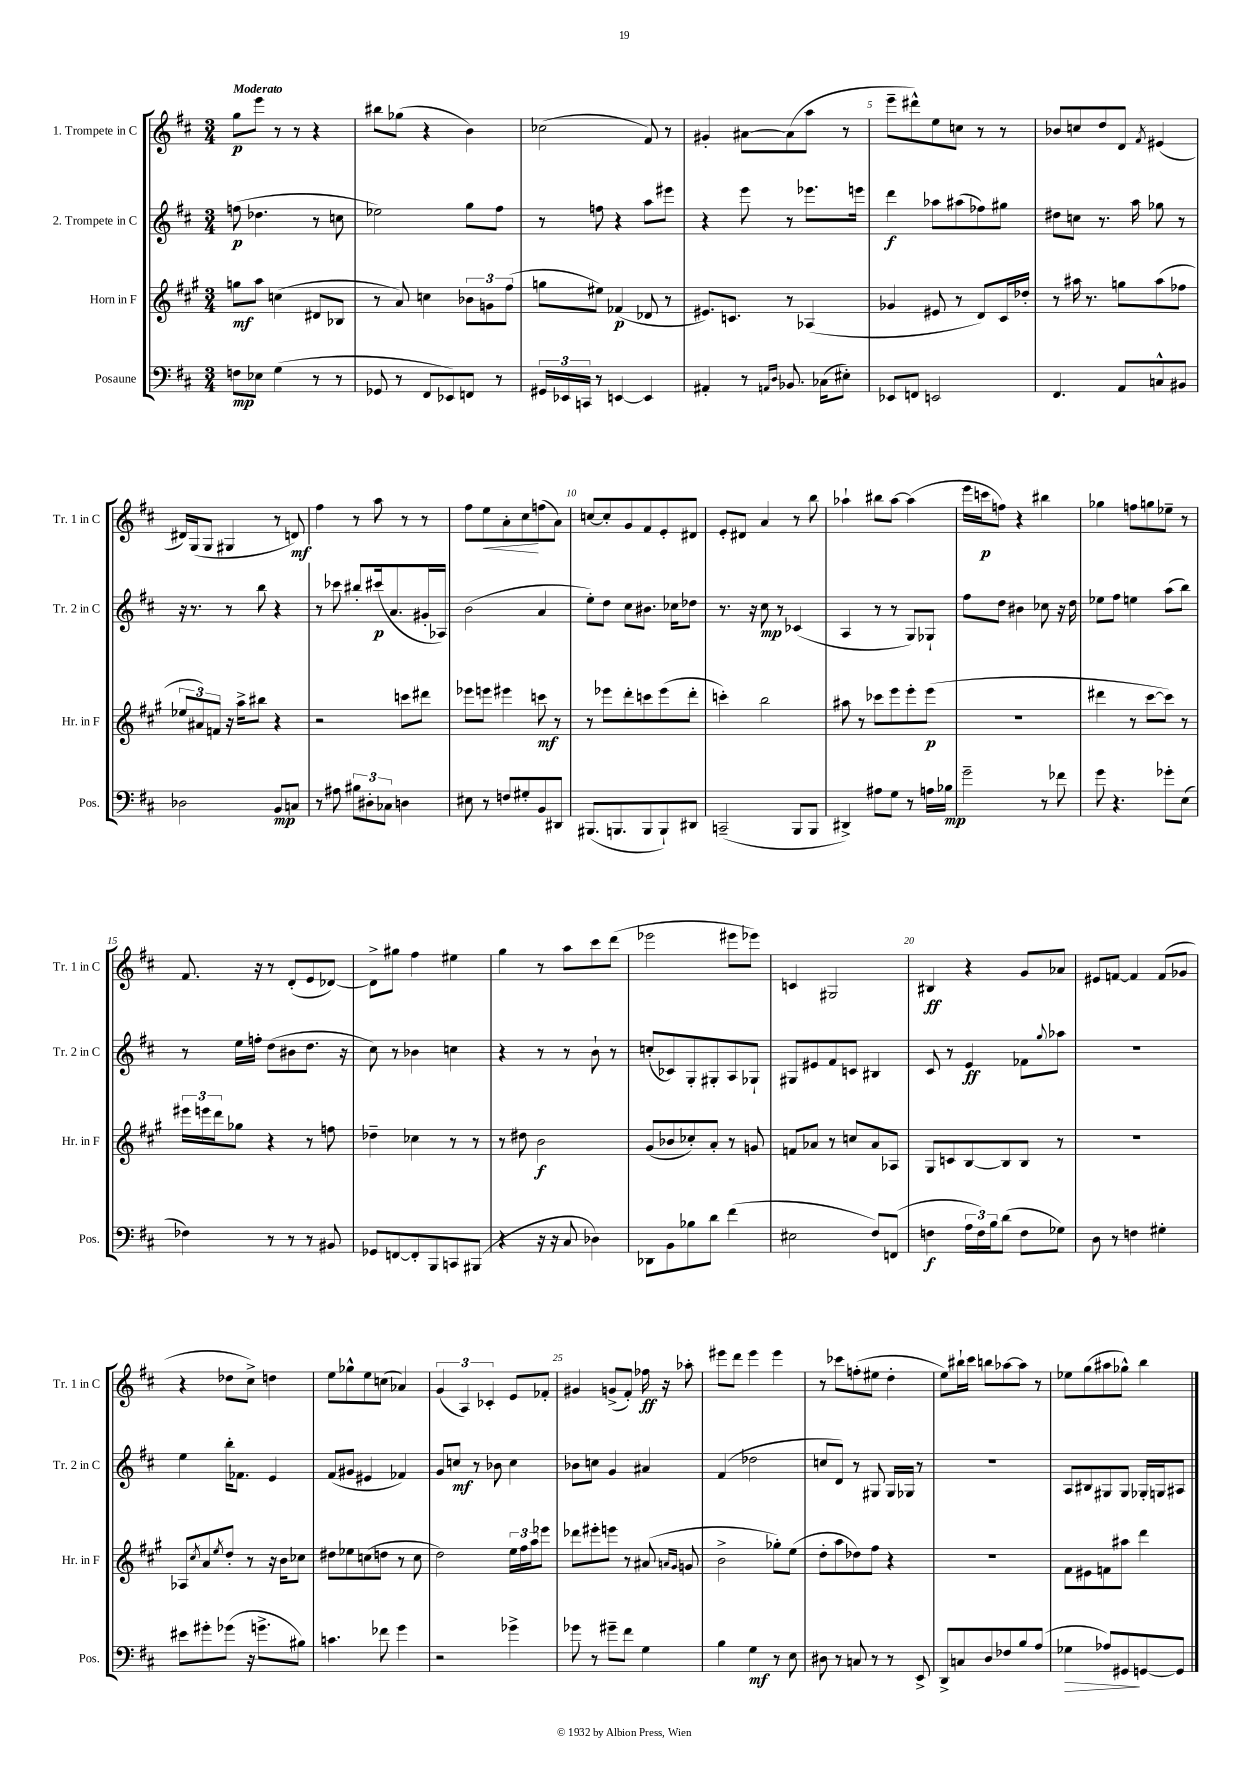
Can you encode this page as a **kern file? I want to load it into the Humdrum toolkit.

**kern	**kern	**kern	**kern
*staff4	*staff3	*staff2	*staff1
*clefF4	*clefG2	*clefG2	*clefG2
*k[f#c#]	*k[f#c#g#]	*k[f#c#]	*k[f#c#]
*M3/4	*M3/4	*M3/4	*M3/4
8F\L	8gg\L	(8ff\	8gg\L
8E-\J	8aa\J	4.dd-\	8eee\J
(4G\	(4cc\	.	8r
.	.	.	8r
8r	8d#/L	8r	4r
8r	8B-/J	8cc\	.
=	=	=	=
8GG-/	8r	2ee-\)	8bb#\L
8r	8a/)	.	(8gg-\J
8FF#/L	4cc\	.	4r
8EE-/)	.	.	.
8FF/J	12b-\L	8gg\L	4b\)
.	12g\	.	.
8r	.	8ff#\J	.
.	(12ff#\J	.	.
=	=	=	=
24GG#/LL	8gg\L	8r	(2cc-\
24EE-/	.	.	.
24CC/JJ	.	.	.
8r	8ee#\J)	8ff\	.
[4EE/	(4f-/	4r	.
4EE/]	8d-/	8aa\L	8f#/)
.	8r	8eee#\J	8r
=	=	=	=
4AA#'/	8.e#/L)	4r	4g#'/
.	8.c/J	.	.
8r	.	8eee\	[8a#\L
16qqAA/LL	.	.	.
16qqD/JJ	.	.	.
8.BB-/	8r	8r	(8a#\]
.	(4A-/	8.eee-\L	8aa\J
(16C-\LK	.	.	.
8E#'\J)	.	.	8r
.	.	16eee\Jk	.
=	=	=	=
8EE-/L	4g-/	4ddd\	8eee~\L
8FF/J	.	.	8ddd#^^\)
2EE/	8e#/	8aa-\L	8ee\
.	8r	(8aa#\	8cc\J
.	8d/L)	8ff-\)	8r
.	16c#/L	8gg#\J	8r
.	16dd-'/JJ	.	.
=	=	=	=
4.FF#/	8r	8dd#\L	8b-/L
.	16aa#\	8cc\J	8cc/
.	8.r	.	.
.	.	8.r	8dd/
8AA/L	8gg\L	.	8d/J
.	.	16aa\	.
.	.	.	8qf#/
8C^^/	(8aa#\	8gg-\	(4e#/
8BB#/J	8ff-\J	8r	.
=	=	=	=
2D-\	12ee-/L	16r	16d#/LL)
.	.	8.r	(16G/J
.	12a#/)	.	.
.	.	.	8G/J
.	12f/J	.	.
.	16r	8r	4G#/
.	16aa^\LK	.	.
.	8bb#\J	8bb\	.
8BB/L	4r	4r	8r
8C/J	.	.	8d/)
=	=	=	=
8r	2r	8r	4ff#\
8A#\	.	8ccc-\	.
12B#\L	.	8bb#'/L	8r
12D#'\	.	.	.
.	.	(16ccc#/k	8aa\
12C-\J	.	.	.
.	.	8.a/	.
4D\	8ccc\L	.	8r
.	8ddd#\J	16g#'/L	8r
.	.	16A-/JJ)	.
=	=	=	=
8E#\	8eee-\L	(2b\	8ff#\L
8r	8eee\J	.	8ee\
8F/L	4eee#\	.	8a'\
8G#'/	.	.	8cc#\
8BB/	8ccc\	4a/	(8ff\
8DD#/J	8r	.	8a\J)
=	=	=	=
(8.BBB#/L	8r	8ee'\L)	[8cc/L
.	8eee-\L	8dd\J	8cc'/]
8.BBB/	.	.	.
.	8ddd'\	8cc#\L	8g/
8BBB/	8ccc\	8.b#\J	8f#/
8BBB`/)	(8eee-\	.	8e'/
.	.	16cc-\LK	.
8DD#/J	8ddd'\J	8dd-\J	8d#/J
=	=	=	=
(2CC~/	4ccc'\)	8.r	8e'/L
.	.	.	8d#/J
.	.	16r	.
.	2bb\	8cc#\	4a/
.	.	8r	.
8BBB/L	.	(4c-/	8r
8BBB/J	.	.	8bb\
=	=	=	=
4DD#^/)	8aa#\	4A/	4aa-`\
.	8r	.	.
8A#\L	8ccc-\L	8r	8bb#\L
8G\J	8eee\	8r	[8aa-\J
8r	8eee'\	8G/L)	(4aa-\]
16A\LL	(8eee\J	8G-`/J	.
16B-\JJ	.	.	.
=	=	=	=
2g~\	2.r	8ff#\L	16eee\LL
.	.	.	16ccc\J
.	.	8dd\J	8ff\J)
.	.	4b#\	4r
8r	.	8cc-\	4bb#\
8f-\	.	16r	.
.	.	16dd\	.
=	=	=	=
8g\	4ddd#\	8ee-\L	4gg-\
4.r	.	8ff#\J	.
.	8r	4ee\	8ff\L
.	[8ccc#\L	.	8gg\
8g-'\L	8ccc#\]J)	(8aa\L	8ee-~\J
(8E\J	8r	8bb\J)	8r
=	=	=	=
4F-\)	24eee#\LL	8r	8.f#/
.	24eee\	.	.
.	24ddd\J	.	.
.	8gg-\J	16ee\LL	.
.	.	16ff'\JJ	16r
8r	4r	(8dd\L	8r
8r	.	8b#\	(8d'/L
8r	8r	8.dd\J	8e/
8BB#/	8ff\	.	[8d-/J)
.	.	16r	.
=	=	=	=
8GG-/L	4dd-~\	8cc#\)	8d-^\]L
[8FF/	.	8r	8gg#\J
8FF'/]	4cc-\	4b-\	4ff#\
8BBB/	.	.	.
8CC/	8r	4cc\	4ee#\
(8BBB#/J	8r	.	.
=	=	=	=
4r	8r	4r	4gg\
.	8dd#\	.	.
16r	2b\	8r	8r
16r	.	.	.
8C#/	.	8r	8aa\L
4D-\)	.	8b`\	8ccc#\
.	.	8r	(8ddd\J
=	=	=	=
8DD-\L	(8g#/L	(8cc'/L	2eee-\
8BB\	8b-/	8c-/)	.
8B-\	8cc-'/)	8G'/	.
8d\J	8a'/J	8G#'/	.
(4f#\	8r	8A/	8eee#\L
.	8g/	8G-`/J	8eee-\J)
=	=	=	=
2E#\	8f/L	8G#/L	4c/
.	8a-/J	8e#/	.
.	8r	8f#/	2G#/
.	8cc/L	8c/J	.
8F#/L)	8a-/	4B#/	.
(8FF/J	8A-/J	.	.
=	=	=	=
4F\	8G#/L	8c#/	4B#/
.	8c/	8r	.
24A\LL	[8B/	4e/	4r
24F\)	.	.	.
24B\J	.	.	.
(8d\J	8B/]	.	.
8F\L	8B/J	8f-\L	8g/L
.	.	8qqgg/	.
8G-\J)	8r	8aa-\J	8a-/J
=	=	=	=
8D\	2.r	2.r	8e#/L
8r	.	.	[8f/J
4F\	.	.	4f/]
4G#'\	.	.	(8f/L
.	.	.	8g-/J
=	=	=	=
8e#\L	8A-/L	4ee\	4r
.	8qcc#/	.	.
8g#'\	8a/	.	.
.	8qee/	.	.
(8g-\J	8dd'/J	16bb'\LK	8dd-\L
.	.	8.f-\J	.
16r	8r	.	8cc#^\J)
8.g^\L	.	.	.
.	16r	4e/	4dd\
.	16b\LK	.	.
8B#\J)	8cc-\J	.	.
=	=	=	=
4.c\	8dd#\L	(8f#/L	8ee\L
.	8ee-\	8g#/J	8gg-^^\
.	(8cc\	4e#/	8ee\
8f-\	8dd\J	.	(8cc\J
4g\	8r	4f-/)	4a-/)
.	8cc\	.	.
=	=	=	=
2r	2dd\)	8g/L	(6g/
.	.	8cc/J	.
.	.	.	6A/)
.	.	8r	.
.	.	.	6c-'/
.	.	8b-\	.
4g-^\	24ee\LL	4cc\	8e/L
.	24ff#\	.	.
.	24aa\J	.	.
.	8eee-\J	.	8f-'/J
=	=	=	=
8g-\	8ddd-\L	8b-\L	4g#/
8r	8eee#'\	8cc\J	.
8g#~\L	8eee\J	4g/	(8g^/L
8f#\J	8r	.	8f#'/J)
4G\	(8a#/	4a#/	16ff-\
.	.	.	16r
.	16qqa/LL	.	.
.	16qqg#/JJ	.	.
.	8g/	.	8aa-'\
=	=	=	=
4B\	2b^\	(4f#/	8eee#\L
.	.	.	8ddd\J
4G\	.	2dd-\	4eee#\
8r	8gg-'\L)	.	4eee#\
8E\	(8ee\J	.	.
=	=	=	=
8D#\	8dd'\L	8cc/L	8r
8r	8aa\	8d/J)	8ccc-\L
8C/	8dd-\)	8r	(8ff'\
8r	8ff#\J	8G#/	8ee#\J
8r	4r	16G#/LL	4dd'\
.	.	16G-/JJ	.
8EE^/	.	8r	.
=	=	=	=
8DD^/L	2.r	2.r	8ee\L)
8C/	.	.	16bb#`\L
.	.	.	16ccc#\JJ
8D/	.	.	8bb\L
8F-/	.	.	[8aa-\
8B/	.	.	8aa-\]J
(8A/J	.	.	8r
=	=	=	=
4G-\	8f#\L	8A/L	8ee-\L
.	8e#\	8B#/	(8gg\
8A-/L)	8f\	8G#/	8aa#\
8GG#/	8aa#\J	8G#/J	8gg-^^\J)
[8GG/	4ddd\	16G-'/LL	4bb\
.	.	16G/J	.
8GG/]J	.	8A#/J	.
==	==	==	==
*-	*-	*-	*-
